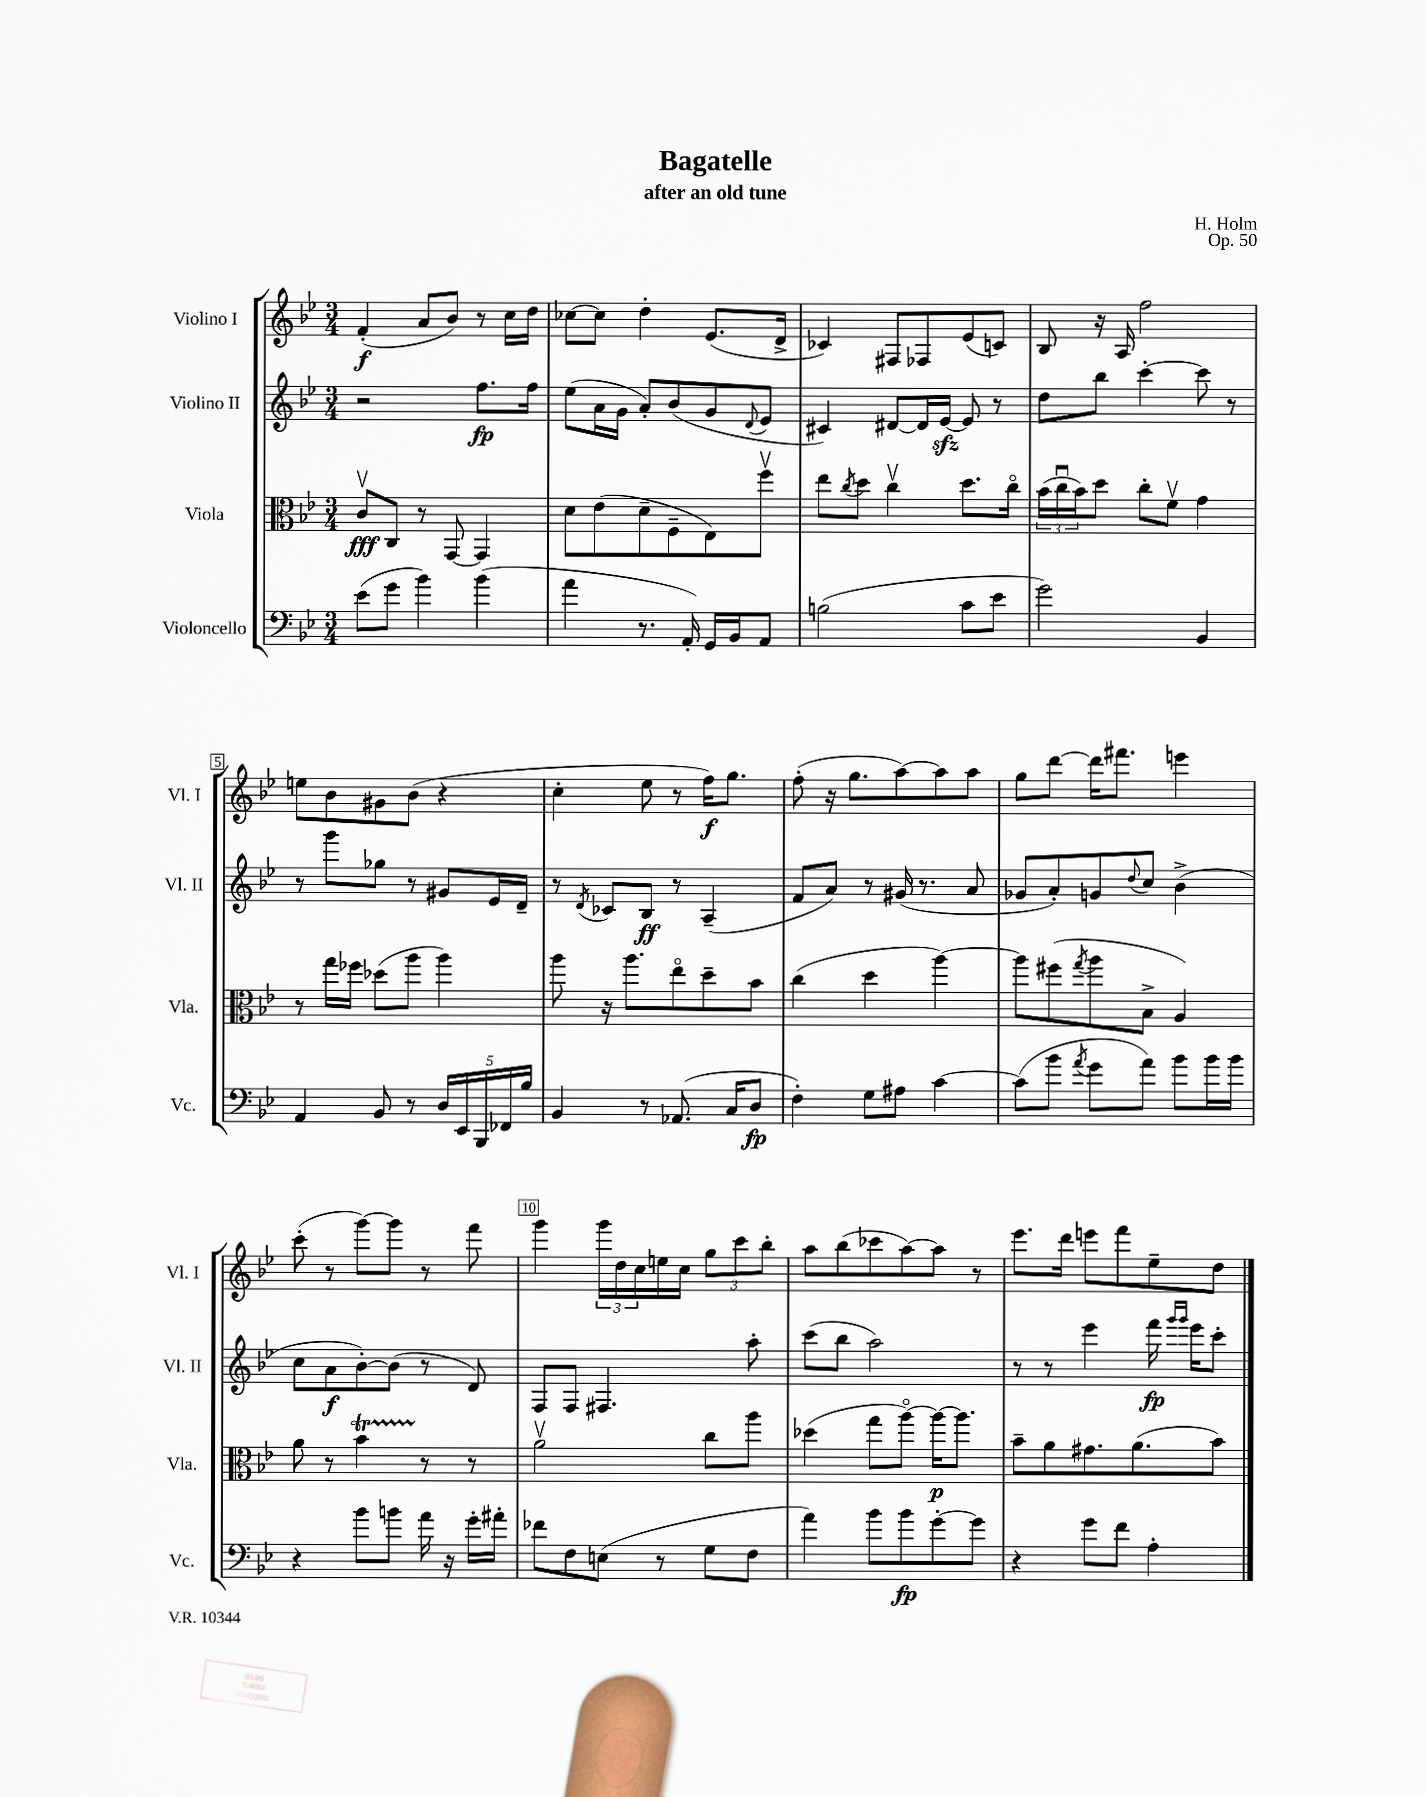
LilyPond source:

\header { title = "Bagatelle" composer = "H. Holm" subtitle = "after an old tune" opus = "Op. 50" }
<<
\new StaffGroup <<
\new Staff = "s0" \with { instrumentName = "Violino I" shortInstrumentName = "Vl. I" } {
    \clef treble \key bes \major \numericTimeSignature \time 3/4
    f'4-.\f( a'8 bes'8) r8 c''16 d''16 |
    ces''8~ ces''8 d''4-. ees'8.( d'16-> |
    ces'4) fis8 fes8 ees'8( c'8) |
    bes8 r16 a16 f''2 |
    e''8 bes'8 gis'8 bes'8( r4 |
    c''4-. ees''8 r8 f''16\f) g''8. |
    f''8-.( r16 g''8. a''8~) a''8 a''8 |
    g''8 d'''8~ d'''16 fis'''8. e'''4 |
    c'''8-.( r8 g'''8~) g'''8 r8 f'''8 |
    g'''4 \tuplet 3/2 { g'''16 d''16 c''16 } e''16 c''16 \tuplet 3/2 { g''8 c'''8 bes''8-. } |
    a''8 bes''8( ces'''8 a''8~) a''8 r8 |
    ees'''8. d'''16 e'''8 f'''8 ees''8-- d''8 \bar "|." |
}
\new Staff = "s1" \with { instrumentName = "Violino II" shortInstrumentName = "Vl. II" } {
    \clef treble \key bes \major \numericTimeSignature \time 3/4
    r2 f''8.\fp f''16 |
    ees''8( a'16 g'16 a'8-.) bes'8( g'8 \appoggiatura { d'8 } ees'8 |
    cis'4) dis'8~ dis'16 ees'16~\sfz ees'8 r8 |
    d''8 bes''8 c'''4~-. c'''8 r8 |
    r8 g'''8 ges''8 r8 gis'8 ees'16 d'16-- |
    r8 \acciaccatura { d'8 } ces'8 bes8\ff r8 a4--( |
    f'8 a'8) r8 gis'16( r8. a'8 |
    ges'8 a'8-.) g'8 \appoggiatura { d''8 } c''8 bes'4->( |
    c''8 a'8\f bes'8~-.) bes'8( r8 d'8) |
    f8 f8 fis4. a''8-. |
    c'''8( bes''8 a''2) |
    r8 r8 ees'''4 f'''16\fp \grace { g'''16 g'''16 } ees'''16 c'''8-. \bar "|." |
}
\new Staff = "s2" \with { instrumentName = "Viola" shortInstrumentName = "Vla." } {
    \clef alto \key bes \major \numericTimeSignature \time 3/4
    c'8\upbow\fff c8 r8 g,8~ g,4 |
    d'8 ees'8( d'8-- f8-- ees8) f''8\upbow |
    ees''8 \acciaccatura { c''8 } d''8 c''4\upbow d''8. c''16\flageolet |
    \tuplet 3/2 { bes'16( c''16\downbow bes'16) } d''8 c''8-. f'8\upbow g'4 |
    r8 g''16 fes''16 des''8( a''8 a''4) |
    a''8 r16 a''8. ees''8\flageolet d''8-- bes'8 |
    c''4( d''4 a''4~) |
    a''8 fis''8( \acciaccatura { g''8 } a''8 bes8-> a4) |
    a'8 r8 bes'4\startTrillSpan r8\stopTrillSpan r8 |
    a'2\upbow c''8 a''8 |
    des''4( g''8 a''8~\flageolet) a''16~\p a''8. |
    bes'8-- a'8 gis'8. a'8.( bes'8) \bar "|." |
}
\new Staff = "s3" \with { instrumentName = "Violoncello" shortInstrumentName = "Vc." } {
    \clef bass \key bes \major \numericTimeSignature \time 3/4
    ees'8( g'8 bes'4) bes'4( |
    a'4 r8. a,16-.) g,16 bes,16 a,8 |
    b2( c'8 ees'8 |
    g'2) bes,4 |
    a,4 bes,8 r8 \tuplet 5/4 { d16 ees,16 bes,,16 fes,16 bes16 } |
    bes,4 r8 aes,8.( c16 d8\fp |
    f4-.) g8 ais8 c'4~ |
    c'8( bes'8 \acciaccatura { a'8 } g'8 a'8) bes'8 bes'16 bes'16 |
    r4 bes'8 b'8 a'16 r16 g'16-. ais'16-. |
    fes'8 f8 e8( r8 g8 f8 |
    a'4) bes'8 bes'8\fp g'8~-. g'8 |
    r4 g'8 f'8 a4-. \bar "|." |
}
>>
>>
\layout { \context { \Score \override BarNumber.break-visibility = ##(#f #t #t) barNumberVisibility = #(every-nth-bar-number-visible 5) \override BarNumber.stencil = #(make-stencil-boxer 0.1 0.3 ly:text-interface::print) } }
